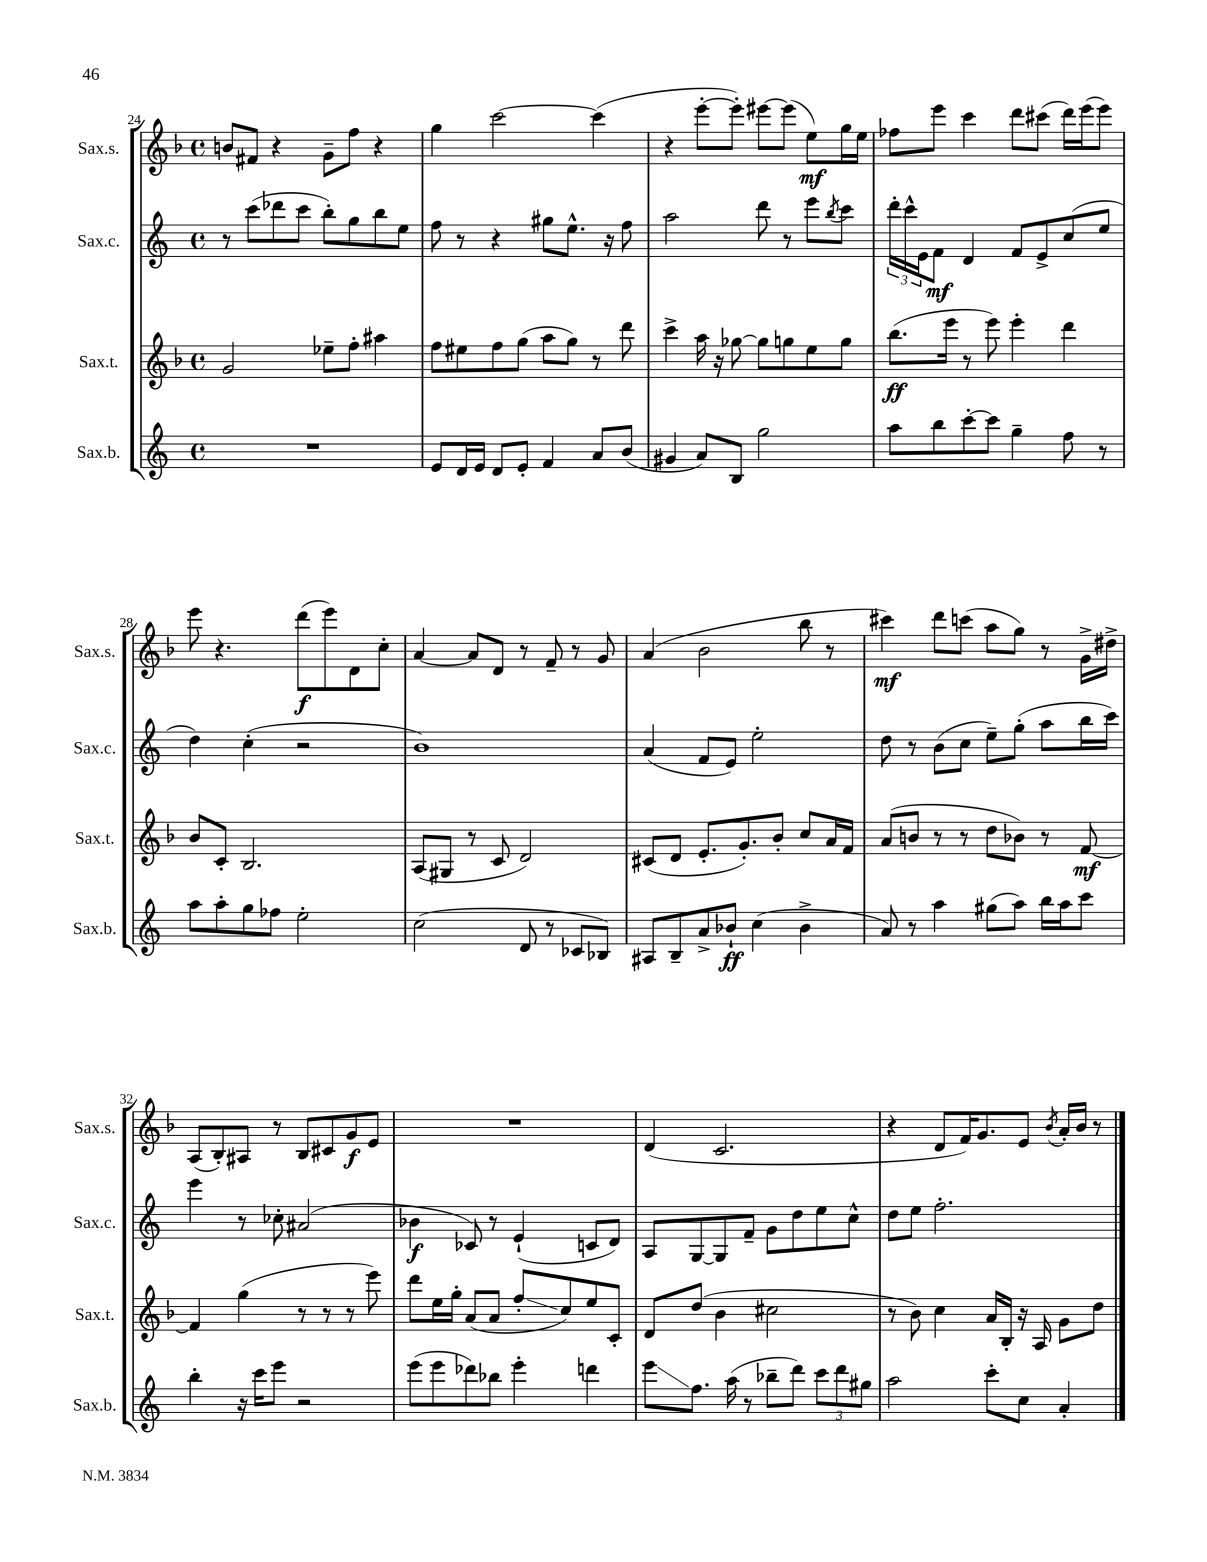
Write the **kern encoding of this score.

**kern	**kern	**kern	**kern
*staff4	*staff3	*staff2	*staff1
*clefG2	*clefG2	*clefG2	*clefG2
*k[]	*k[b-]	*k[]	*k[b-]
*M4/4	*M4/4	*M4/4	*M4/4
*met(c)	*met(c)	*met(c)	*met(c)
1r	2g/	8r	8b/L
.	.	(8ccc\L	8f#/J
.	.	8ddd-\	4r
.	.	8ccc\J	.
.	8ee-~\L	8bb'\L)	8g~\L
.	8ff'\J	8gg\	8ff\J
.	4aa#\	8bb\	4r
.	.	8ee\J	.
=	=	=	=
8e/L	8ff\L	8ff\	4gg\
16d/L	8ee#\	8r	.
16e/JJ	.	.	.
8d/L	8ff\	4r	[2ccc\
8e'/J	(8gg\J	.	.
4f/	8aa\L	8gg#\L	.
.	8gg\J)	8.ee^^\J	.
8a/L	8r	.	(4ccc\]
.	.	16r	.
(8b/J	8ddd\	8ff\	.
=	=	=	=
4g#/	4ccc^\	2aa\	4r
8a/L)	16aa\	.	[8eee'\L
.	16r	.	.
8B/J	[8gg-\	.	8eee'\]J)
2gg\	8gg-\]L	8ddd\	[8eee#\L
.	8gg\	8r	(8eee#\]J
.	8ee\	8eee\L	8ee\L)
.	.	8qbb/	.
.	8gg\J	8ccc\J	16gg\L
.	.	.	16ee\JJ
=	=	=	=
8aa\L	(8.bb-\L	24ddd'\LL	8ff-\L
.	.	24ccc^^\	.
.	.	24e\J	.
8bb\	.	8f\J	8eee\J
.	16eee\Jk	.	.
[8ccc'\	8r	4d/	4ccc\
8ccc\]J	8eee\)	.	.
4gg~\	4eee'\	8f/L	8ddd\L
.	.	8e^/	(8ccc#\J
8ff\	4ddd\	(8cc/	16ddd\LL)
.	.	.	(16eee\J
8r	.	8ee/J	8eee\J)
=	=	=	=
8aa\L	8b-/L	4dd\)	8eee\
8aa'\	8c'/J	.	4.r
8gg\	2.B-/	(4cc'\	.
8ff-\J	.	.	.
2ee'\	.	2r	(8ddd\L
.	.	.	8eee\)
.	.	.	8d\
.	.	.	8cc'\J
=	=	=	=
(2cc\	(8A/L	1b)	[4a/
.	8G#/J	.	.
.	8r	.	8a/]L
.	8c/	.	8d/J
8d/	2d/)	.	8r
8r	.	.	8f~/
8c-/L	.	.	8r
8B-/J)	.	.	8g/
=	=	=	=
8A#/L	(8c#/L	(4a/	(4a/
8B~/	8d/J	.	.
8a^/	8.e'/L	8f/L	2b-\
8b-`/J	.	8e/J)	.
.	8.g'/)	.	.
(4cc\	.	2ee'\	.
.	8b-'/J	.	.
4b-^\	8cc/L	.	8bb-\
.	16a/L	.	8r
.	16f/JJ	.	.
=	=	=	=
8a/)	(8a/L	8dd\	4ccc#\)
8r	8b/J	8r	.
4aa\	8r	(8b\L	8ddd\L
.	8r	8cc\J	(8ccc\J
(8gg#\L	8dd\L	8ee~\L)	8aa\L
8aa\J)	8b-\J)	(8gg'\J	8gg\J)
16bb\LL	8r	8aa\L	8r
16aa\J	.	.	.
8ccc\J	[8f/	16bb\L	16g^\LL
.	.	16ccc\JJ)	16dd#^\JJ
=	=	=	=
4bb'\	4f/]	4eee\	(8A/L
.	.	.	8B-'/)
16r	(4gg\	8r	8A#/J
16ccc\LK	.	.	.
8eee\J	.	8cc-'\	8r
2r	8r	(2a#/	8B-/L
.	8r	.	8c#/
.	8r	.	8g/
.	8eee\)	.	8e/J
=	=	=	=
(8eee\L	8ddd\L	4b-\	1r
8eee\	16ee\L	.	.
.	16gg'\JJ	.	.
8ddd-\)	(8a/L	8c-/)	.
8bb-\J	8a/J	8r	.
4eee'\	8ff'/L	(4e`/	.
.	8cc/)	.	.
4ddd\	8ee/	8c/L	.
.	8c'/J	8d/J)	.
=	=	=	=
8eee\L	8d/L	8A/L	(4d/
8.ff\J	(8dd/J	[8G/	.
.	4b-\	8G/]	2.c/
(16aa\	.	.	.
8r	.	8f~/J	.
8bb-~\L	2cc#\	8g\L	.
8ddd\J)	.	8dd\	.
12ccc\L	.	8ee\	.
12ddd\	.	.	.
.	.	8cc^^\J	.
12gg#\J	.	.	.
=	=	=	=
2aa\	8r	8dd\L	4r
.	8b-\)	8ee\J	.
.	4cc\	2.ff'\	8d/L
.	.	.	16f/K)
.	.	.	8.g/
8ccc'\L	16a/LL	.	.
.	16B-'/JJ	.	.
8cc\J	16r	.	8e/J
.	16A/	.	.
.	.	.	8qb-/
4a'/	8g\L	.	16a'/LL
.	.	.	16b-/JJ
.	8dd\J	.	8r
==	==	==	==
*-	*-	*-	*-
